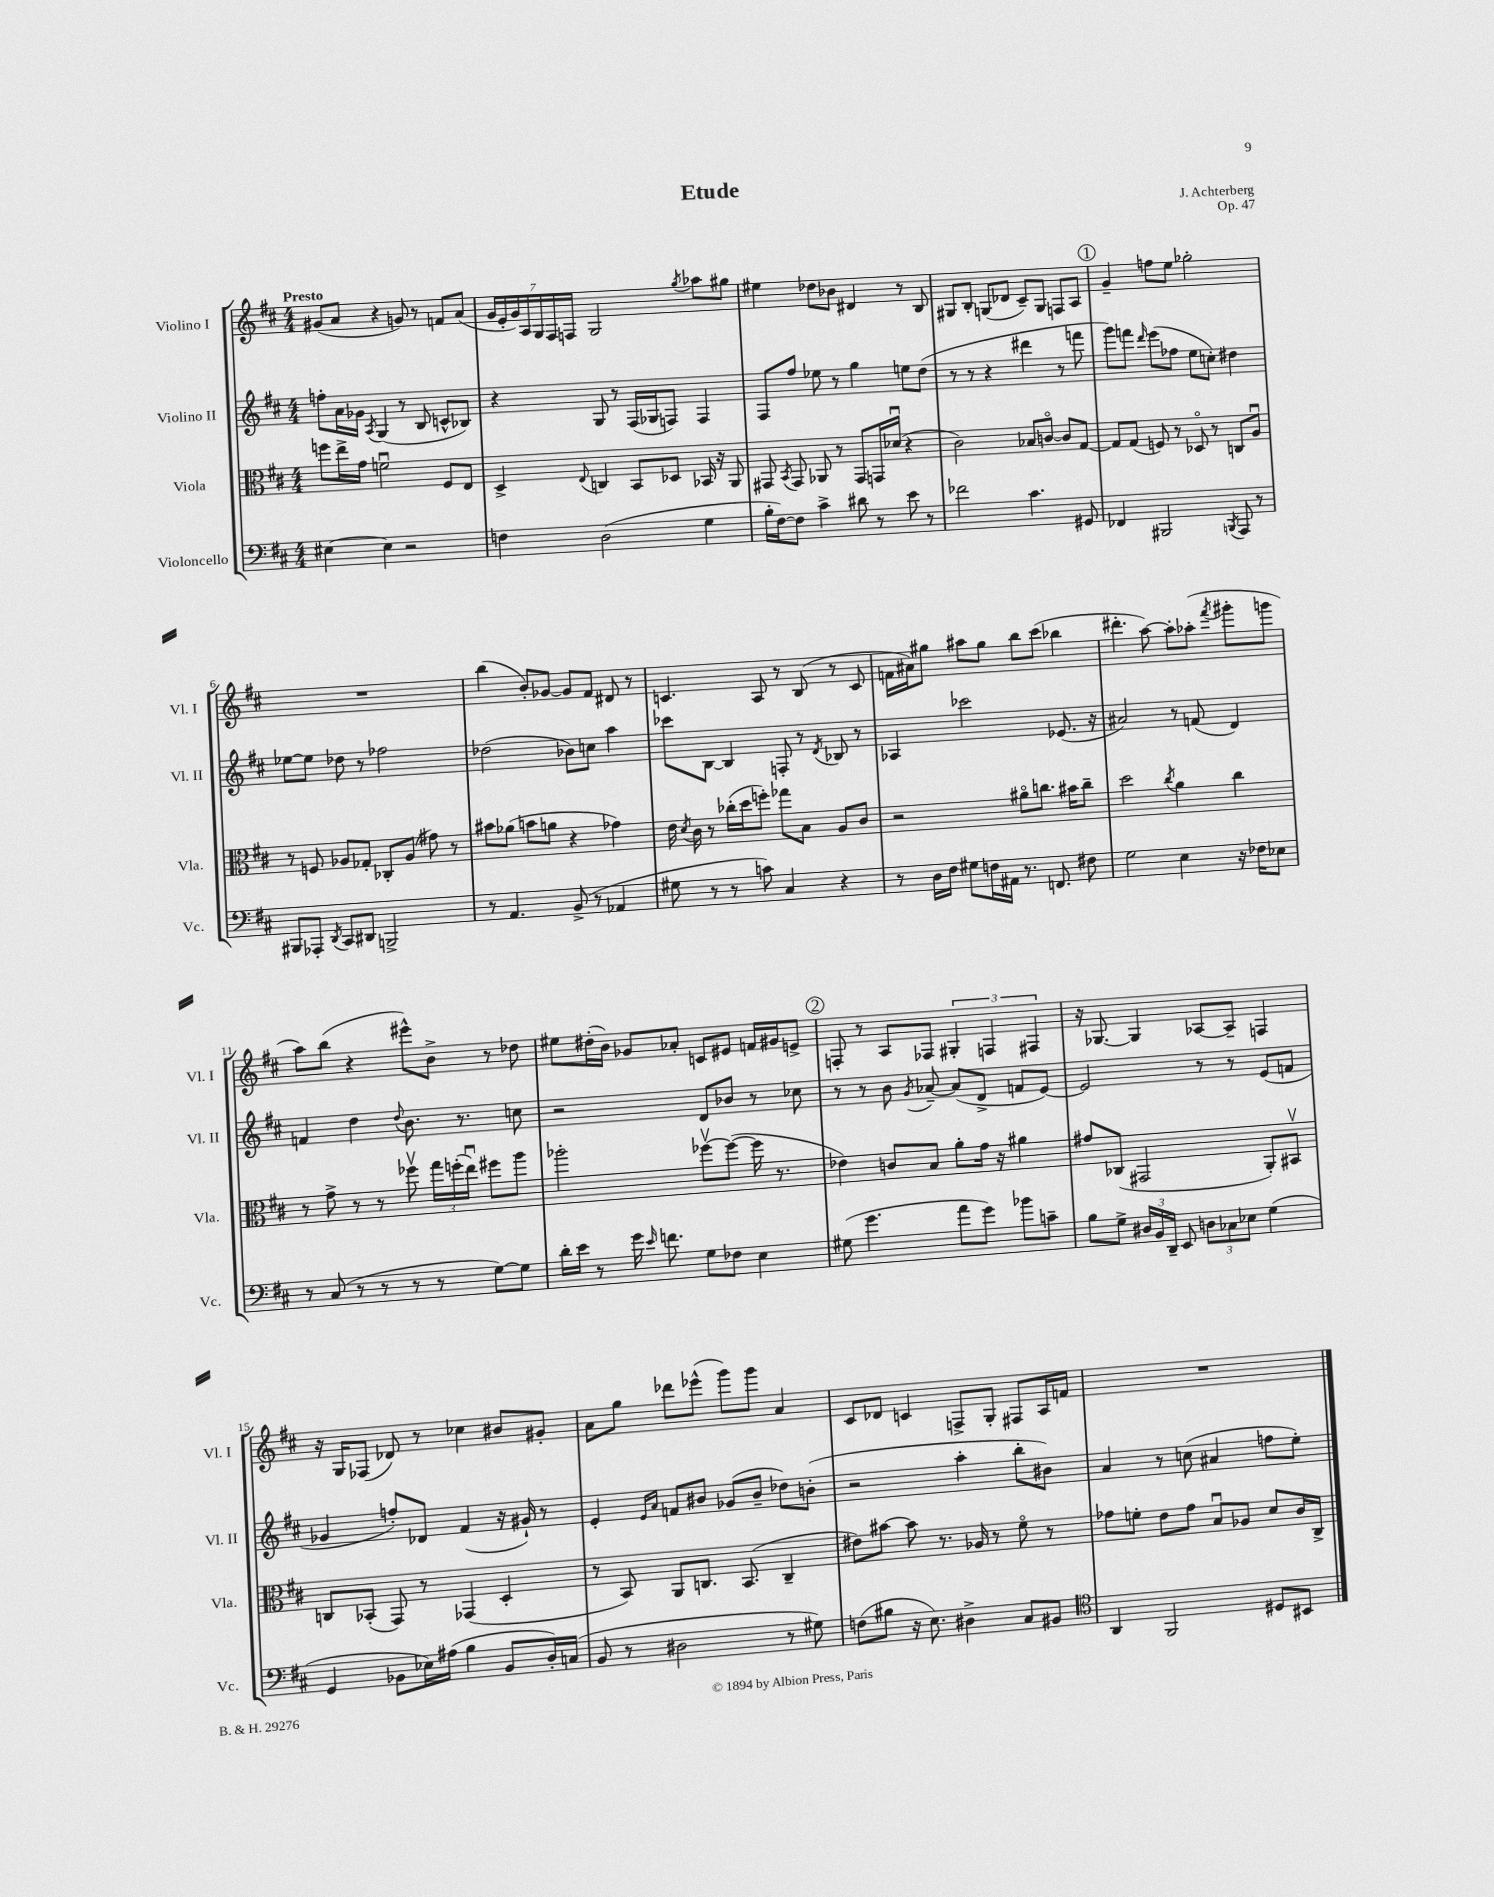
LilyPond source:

\header { title = "Etude" composer = "J. Achterberg" opus = "Op. 47" }
<<
\new StaffGroup <<
\new Staff = "s0" \with { instrumentName = "Violino I" shortInstrumentName = "Vl. I" } {
    \clef treble \key d \major \numericTimeSignature \time 4/4 \tempo "Presto"
    \autoBeamOff gis'8[( a'8] r4 g'8) r8 f'8[ a'8]( |
    \tuplet 7/4 { g'16[ e'16-. g'16) a16 g16 fis16 f16] } g2 \acciaccatura { g''8 } aes''8[ gis''8] |
    eis''4 des''8[ bes'8] dis'4 r8 b8 |
    gis8[ b8]-. g8[( des'8] cis'8[--) g8] f8[ a8] |
    \mark \markup { \circle "1" } g'4-- f''8[ e''8] ges''2-. |
    R1 |
    b''4( b'8[-.) ges'8]~ ges'8[ fis'8] dis'8 r8 |
    c'4. a8 r8 b8( r8 c'8 |
    f'16[ ais'16) gis''8] ais''8[ gis''8] b''8[ cis'''8]( bes''4 |
    dis'''4.-. a''8~) a''8[-. aes''8]-.( \acciaccatura { fis'''8 } gis'''8[-. g'''8] |
    a''8[) b''8]( r4 eis'''8[-^) b'8]-> r8 des''8 |
    eis''8[ dis''16-.( b'16]) ges'8[ aes'8]-. c'8[ eis'8] f'16[ gis'16 e'8]-> |
    \mark \markup { \circle "2" } f8-. r8 a8[ fes8] \tuplet 3/2 { gis4-. f4 fis4 } |
    r16 ges8.~ ges4 aes8[~ aes8]-- f4 |
    r16 g16[ fes8]( des'8) r8 ces''4 bis'8[ gis'8]-. |
    a'8[ g''8] des'''8[ ees'''8]-^( g'''8[) g'''8] a'4 |
    cis'8[ des'8] c'4 f8[-> g8]-. fis8[ a16 f'16] |
    R1 \bar "|." |
}
\new Staff = "s1" \with { instrumentName = "Violino II" shortInstrumentName = "Vl. II" } {
    \clef treble \key d \major \numericTimeSignature \time 4/4
    \autoBeamOff f''8[-. a'16 ges'16] \acciaccatura { a8 } g4( r8 b8 c'8[-^ bes8]) |
    r4 g8 r8 fis16[( ges16 f8]) f4 |
    fis8[ fis''8] ees''8 r8 g''4 e''8[ d''8]( |
    r8 r8 r4 dis'''4 r8 f'''8 |
    \mark \markup { \circle "1" } g'''8[) f'''8] \grace { d'''16 } e'''8[( fes''8] e''8[ c''8]-.) dis''4 |
    ees''8[~ ees''8] des''8 r8 fes''2 |
    des''2( bes'8[) c''8] a''4 |
    ces'''8[ b8]~ b4 f8-. r8 \acciaccatura { d'8 } bes8 r8 |
    aes4 ces'''2 ees'8.( r16 |
    ais'2) r8 f'8( d'4) |
    f'4 d''4 \appoggiatura { d''8 } b'8. r8. c''8 |
    r2 d'8[ bes'8] r8 ces''8 |
    \mark \markup { \circle "2" } r8 r8 b'8 \acciaccatura { g'8 } aes'8~-- aes'8[( d'8]-> f'8[ e'8]~) |
    e'2 r8 r8 e'8[( f'8] |
    ges'4 f''8[-.) des'8] fis'4( r16 gis'16-!) r8 |
    e'4-. \grace { e'16[ a'16] } f'8[ bis'8] ges'8[( bis'8]-- des''8[) b'8]-.( |
    r2 a''4-. b''8[-. bis'8]) |
    a'4 r8 c''8( ais'4 f''8[ e''8]-.) \bar "|." |
}
\new Staff = "s2" \with { instrumentName = "Viola" shortInstrumentName = "Vla." } {
    \clef alto \key d \major \numericTimeSignature \time 4/4
    \autoBeamOff f''8[ e''16-> g'16] f'2\downbow fis8[ e8] |
    d4-> \appoggiatura { e8 } c4 b,8[ des8] bes,16 r16 a,8 |
    gis,8 \acciaccatura { b,8 } gis,8 aes,8 r8 gis,8[ g,16 des'16]\downbow( r4 |
    cis'2) bes8[ c'8]~\flageolet c'8[ g8]~ |
    \mark \markup { \circle "1" } g8[ g8]( f8) r8 des8\flageolet r8 c8[ a8]\downbow |
    r8 f8 aes8[ ges8]-. ces8[-. aes8]( gis'8) r8 |
    bis'8[ aes'8]( b'8[ a'8] r4 ges'4) |
    e'16 \acciaccatura { d'8 } cis'16 r8 ces''16[-.( d''16 f''8]-.) ges''8[ b8] a8[ cis'8] |
    r2 ais'8[\flageolet c''8.] bis'16[ c''8]-- |
    d''2 \acciaccatura { cis''8 } a'4 cis''4 |
    r8 g'8-> r8 r8 fes''8\upbow \tuplet 3/2 { g''16[ f''16-.( e''16]\downbow) } fis''8[ a''8] |
    aes''2-. fes''8[~\upbow fes''8]~( fes''16 r8. |
    \mark \markup { \circle "2" } ees'4) c'8[ b8] a'8[-. g'16] r16 ais'4 |
    gis'8[ ces8]( gis,2 a,8[-.) bis,8]\upbow |
    c8[ bes,8]-.( g,8) r8 ges,4( d4-. |
    r8 b,8) a,8[ c8.] b,8.( c4-- |
    eis'8[) bis'8]~ bis'8 r8. aes16 r8 fis'8\flageolet r8 |
    ges'8[ f'8]-. e'8[ ges'8] b8[\downbow aes8] d'8[ cis'16 cis16]-> \bar "|." |
}
\new Staff = "s3" \with { instrumentName = "Violoncello" shortInstrumentName = "Vc." } {
    \clef bass \key d \major \numericTimeSignature \time 4/4
    \autoBeamOff eis4~ eis4 r2 |
    f4 d2( g4 |
    b16[-. fis16~) fis8] cis'4-> dis'8 r8 e'8 r8 |
    fes'2 cis'4. gis,8 |
    \mark \markup { \circle "1" } fes,4 bis,,2 \acciaccatura { b,,8 } a,,8 r8 |
    bis,,8[ aes,,8]-. \acciaccatura { d,8 } cis,8[ dis,8] b,,2-> |
    r8 a,4. b,8->( r8 aes,4 |
    gis8 r8 r8 c'8) cis4 r4 |
    r8 d16[ fis16] gis8[ f16 ais,16] r8. f,8. fis8 |
    g2 e4 r16 fes16[ ees8] |
    r8 cis8( r8 r8 r8 r8 g8[~) g8] |
    d'16[-. e'16] r8 g'16 \grace { e'16 } f'8. g8[ fes8] e4 |
    \mark \markup { \circle "2" } gis8( g'4. a'8[ g'8]) bes'8[ c'8]-- |
    b8[ g8]-> \tuplet 3/2 { dis16[ b,16 d,16]-- } e,8 \tuplet 3/2 { d8[ ces8 ees8] } g4( |
    g,4 bes,8[ ees16) ais16]( b4 bes,8[ d16-.) c16]( |
    b,8 r8 dis2 r8 gis8) |
    f8[( bis8] r16 e8.) dis4-> cis8[ bis,8] |
    \clef tenor a,4 fis,2 dis8[ bis,8] \bar "|." |
}
>>
>>
